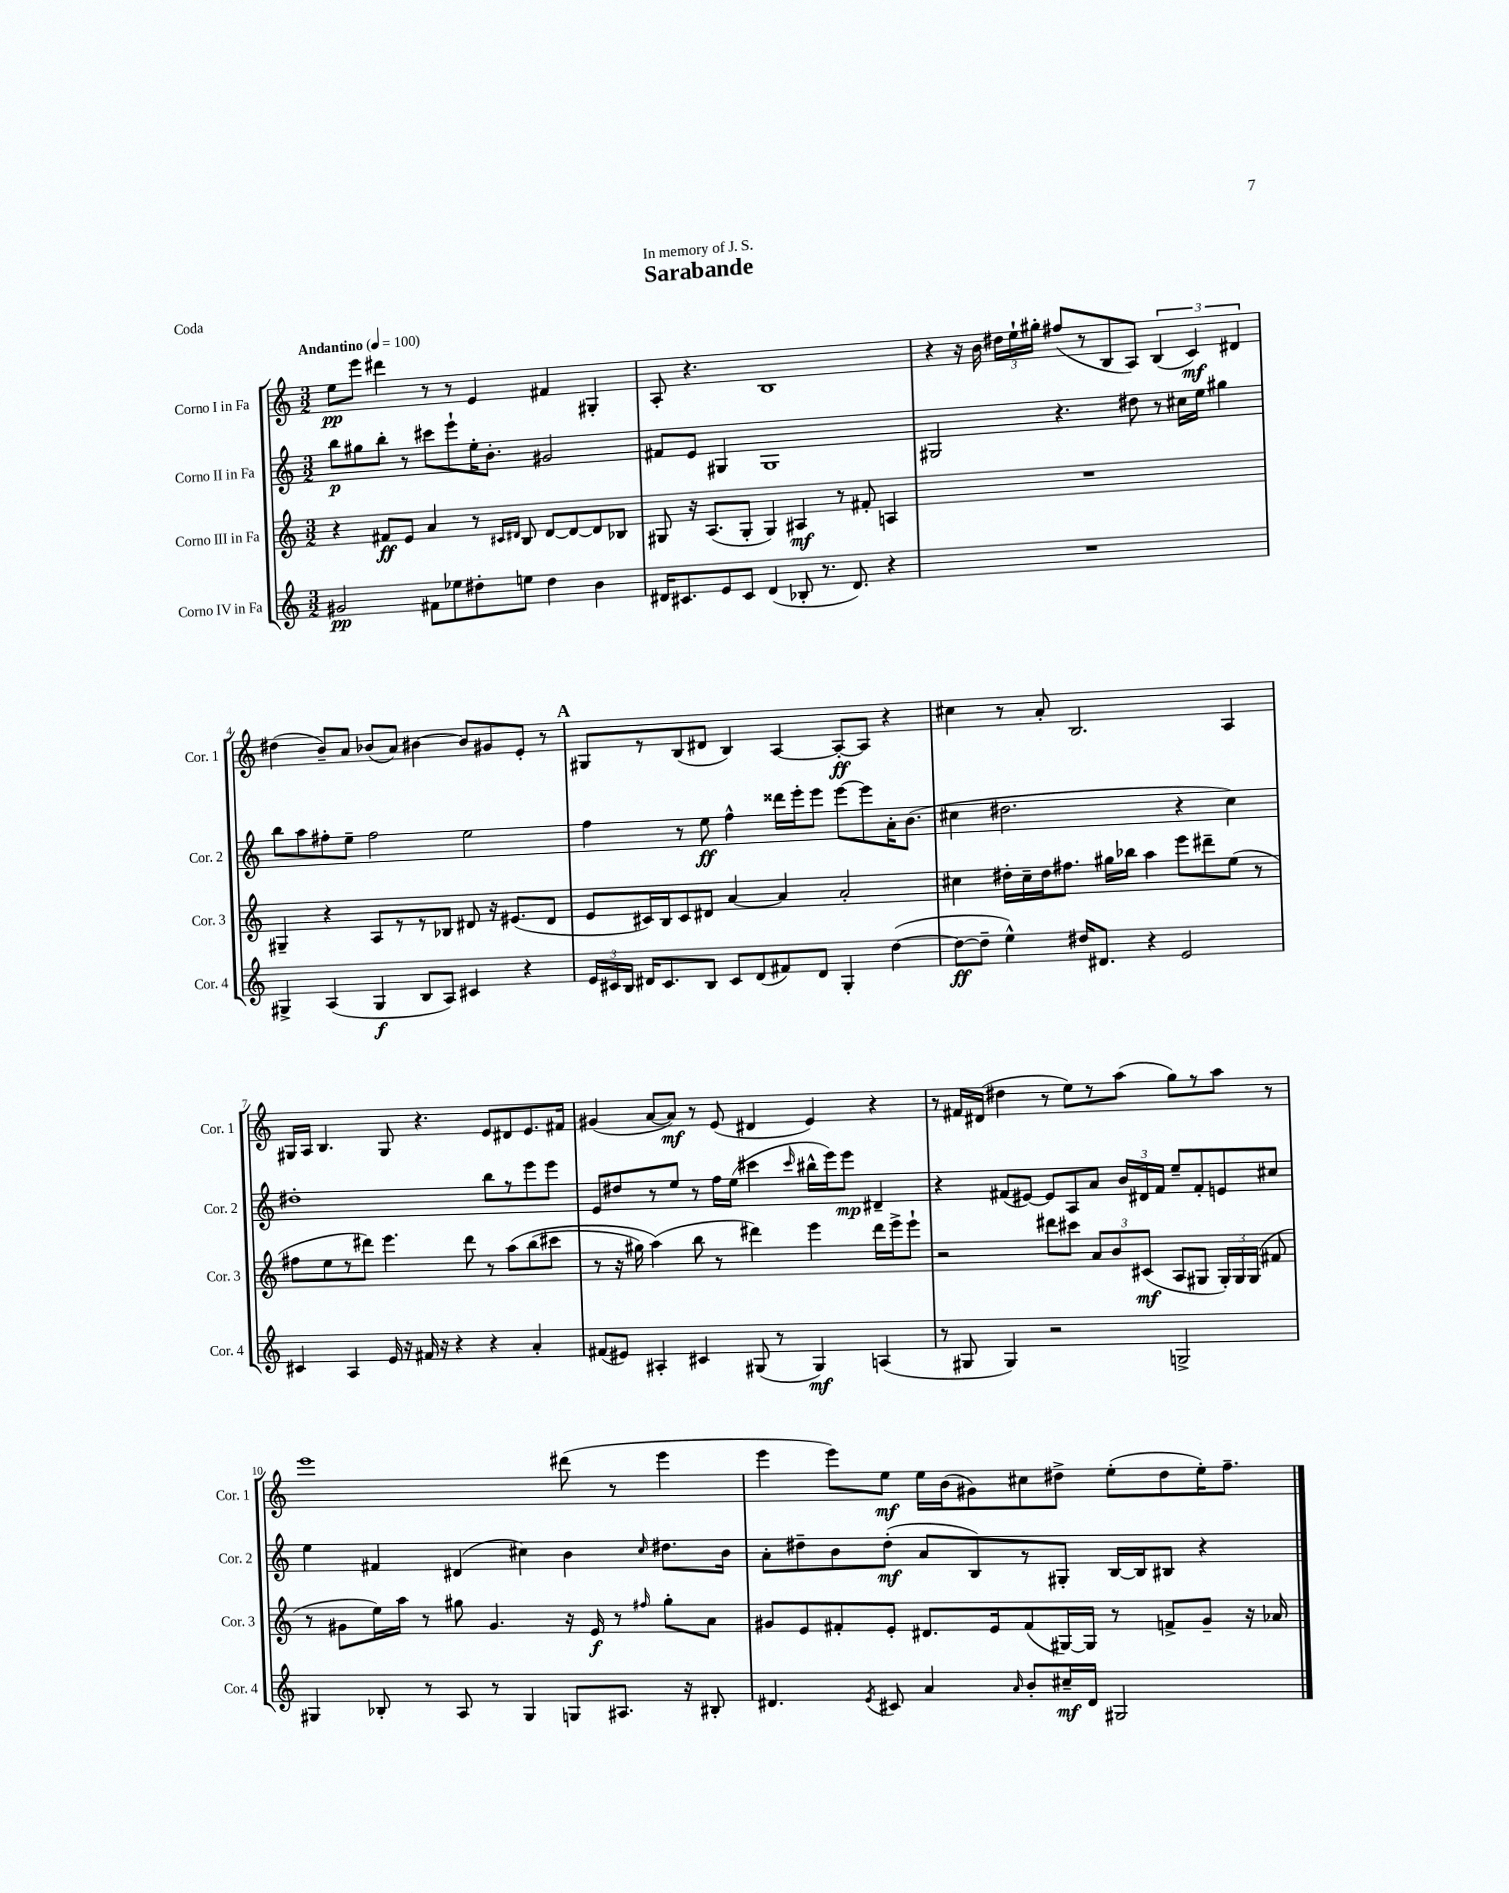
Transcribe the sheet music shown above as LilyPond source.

\header { title = "Sarabande" dedication = "In memory of J. S." piece = "Coda" }
<<
\new StaffGroup <<
\new Staff = "s0" \with { instrumentName = "Corno I in Fa" shortInstrumentName = "Cor. 1" } {
    \clef treble \key c \major \numericTimeSignature \time 3/2 \tempo "Andantino" 4 = 100
    \autoBeamOff e''8[\pp e'''8] dis'''4 r8 r8 e'4 fis'4 gis4-. |
    a8-. r4. b1 |
    r4 r16 b'16 \tuplet 3/2 { dis''16[ e''16-! gis''16]-. } fis''8[( r8 b8 a8]) \tuplet 3/2 { b4( c'4\mf) dis'4 } |
    dis''4( b'8[--) a'8] bes'8[( a'8]) bis'4~ bis'8[ gis'8 e'8]-. r8 |
    \mark \markup { \bold "A" } gis8[ r8 b8( dis'8] b4) a4~ a8[~-.\ff a8] r4 |
    cis''4 r8 a'8-. b2. a4 |
    gis16[ a16] b4. gis8 r4. e'8[ dis'8 e'8. fis'16] |
    gis'4( a'8[~ a'8]\mf) r8 e'8( dis'4 e'4) r4 |
    r8 fis'16[ dis'16]( dis''4 r8 e''8[) r8 a''8]( g''8[) r8 a''8] r8 |
    e'''1 dis'''8( r8 e'''4 |
    e'''4 e'''8[) e''8]\mf e''16[ b'16( gis'8) cis''8 dis''8]-> e''8[-.( dis''8 e''16-.) f''8.]-- \bar "|." |
}
\new Staff = "s1" \with { instrumentName = "Corno II in Fa" shortInstrumentName = "Cor. 2" } {
    \clef treble \key c \major \numericTimeSignature \time 3/2
    \autoBeamOff b''8[\p gis''8 b''8]-. r8 cis'''8[ e'''8-! e''16-. b'8.]-. gis'2 |
    fis'8[ e'8] gis4 gis1 |
    gis2 r4. dis''8 r8 cis''16[ e''16] gis''4 |
    b''8[ a''8 fis''8-. e''8]-- fis''2 e''2 |
    \mark \markup { \bold "A" } f''4 r8 e''8\ff f''4-^ disis'''16[ e'''16-. e'''8] e'''8[~ e'''8 a'16-. b'8.]( |
    cis''4 dis''2. r4 cis''4) |
    dis''1-. b''8[ r8 e'''8 e'''8] |
    e'8[ dis''8 r8 e''8] r8 f''16[ e''16]( cis'''4 \grace { cis'''16 } bis''16[-^ e'''16) e'''8]\mp dis'4-- |
    r4 fis'8[( eis'8]~) eis'8[ a8 a'8] \tuplet 3/2 { b'16[ dis'16 fis'16] } e''8[-- fis'8-. e'8 cis''8] |
    e''4 fis'4 dis'4( cis''4) b'4 \grace { cis''16 } dis''8.[ b'16] |
    a'8[-. dis''8-- b'8 dis''8]-.\mf( a'8[ b8) r8 gis8]-. b16[~ b16 bis8] r4 \bar "|." |
}
\new Staff = "s2" \with { instrumentName = "Corno III in Fa" shortInstrumentName = "Cor. 3" } {
    \clef treble \key c \major \numericTimeSignature \time 3/2
    \autoBeamOff r4 fis'8[\ff e'8] a'4 r8 \grace { cis'16[ dis'16] } b8 dis'8[~ dis'8~ dis'8 bes8] |
    gis8 r16 a8.[( gis8]-. gis4) ais4\mf r8 fis'8-. a4 |
    R1. |
    gis4-- r4 a8[ r8 r8 bes8] dis'8 r16 eis'8.[( dis'8] |
    \mark \markup { \bold "A" } e'8[ cis'16) b16 cis'8 dis'8] a'4~ a'4 a'2-. |
    cis''4 dis''16[-. cis''16-- dis''16 fis''8.] gis''16[ bes''16] a''4 e'''8[ dis'''8-- e''8]( r8 |
    fis''8[ e''8 r8 dis'''8]) e'''4. dis'''8 r8 a''8[\( b''8( cis'''8] |
    r8 r16 gis''16) a''4(\) b''8 r8 dis'''4) e'''4 dis'''16[ e'''16-> e'''8]-! |
    r2 dis'''8[ cis'''8] \tuplet 3/2 { a'8[ b'8 cis'8]\mf( } a8[ gis8] \tuplet 3/2 { gis16[-.) gis16 gis16]( } fis'8 |
    r8 gis'8[ e''16) a''16] r8 gis''8 gis'4. r16 e'16\f r8 \grace { fis''16 } gis''8[-. a'8] |
    gis'8[ e'8 fis'8-. e'8]-. dis'8.[ e'16 fis'8( gis16~) gis16] r8 f'8[-> gis'8]-- r16 aes'16 \bar "|." |
}
\new Staff = "s3" \with { instrumentName = "Corno IV in Fa" shortInstrumentName = "Cor. 4" } {
    \clef treble \key c \major \numericTimeSignature \time 3/2
    \autoBeamOff gis'2\pp fis'8[ ees''8 dis''8-. e''8] dis''4 b'4 |
    dis'16[ cis'8. e'8 cis'8] dis'4( bes8-. r8. dis'8.) r4 |
    R1. |
    gis4-> a4( gis4\f b8[ a8]) cis'4 r4 |
    \mark \markup { \bold "A" } \tuplet 3/2 { e'16[ cis'16 b16] } dis'16[ cis'8. b8] cis'8[ dis'8( fis'8) dis'8] g4-. d''4~( |
    d''8[~\ff d''8]-- e''4-^) dis''16[ dis'8.] r4 e'2 |
    cis'4 a4 e'16 r16 fis'16 r16 r4 r4 a'4-. |
    fis'8[( eis'8]) ais4-. cis'4 gis8( r8 gis4\mf) a4( |
    r8 gis8 gis4) r2 g2-> |
    gis4 bes8-. r8 a8 r8 gis4 g8[ ais8.] r16 bis8-. |
    dis'4. \acciaccatura { e'8 } cis'8 a'4 \grace { a'16 } b'8[-. cis''16--\mf dis'16] gis2 \bar "|." |
}
>>
>>
